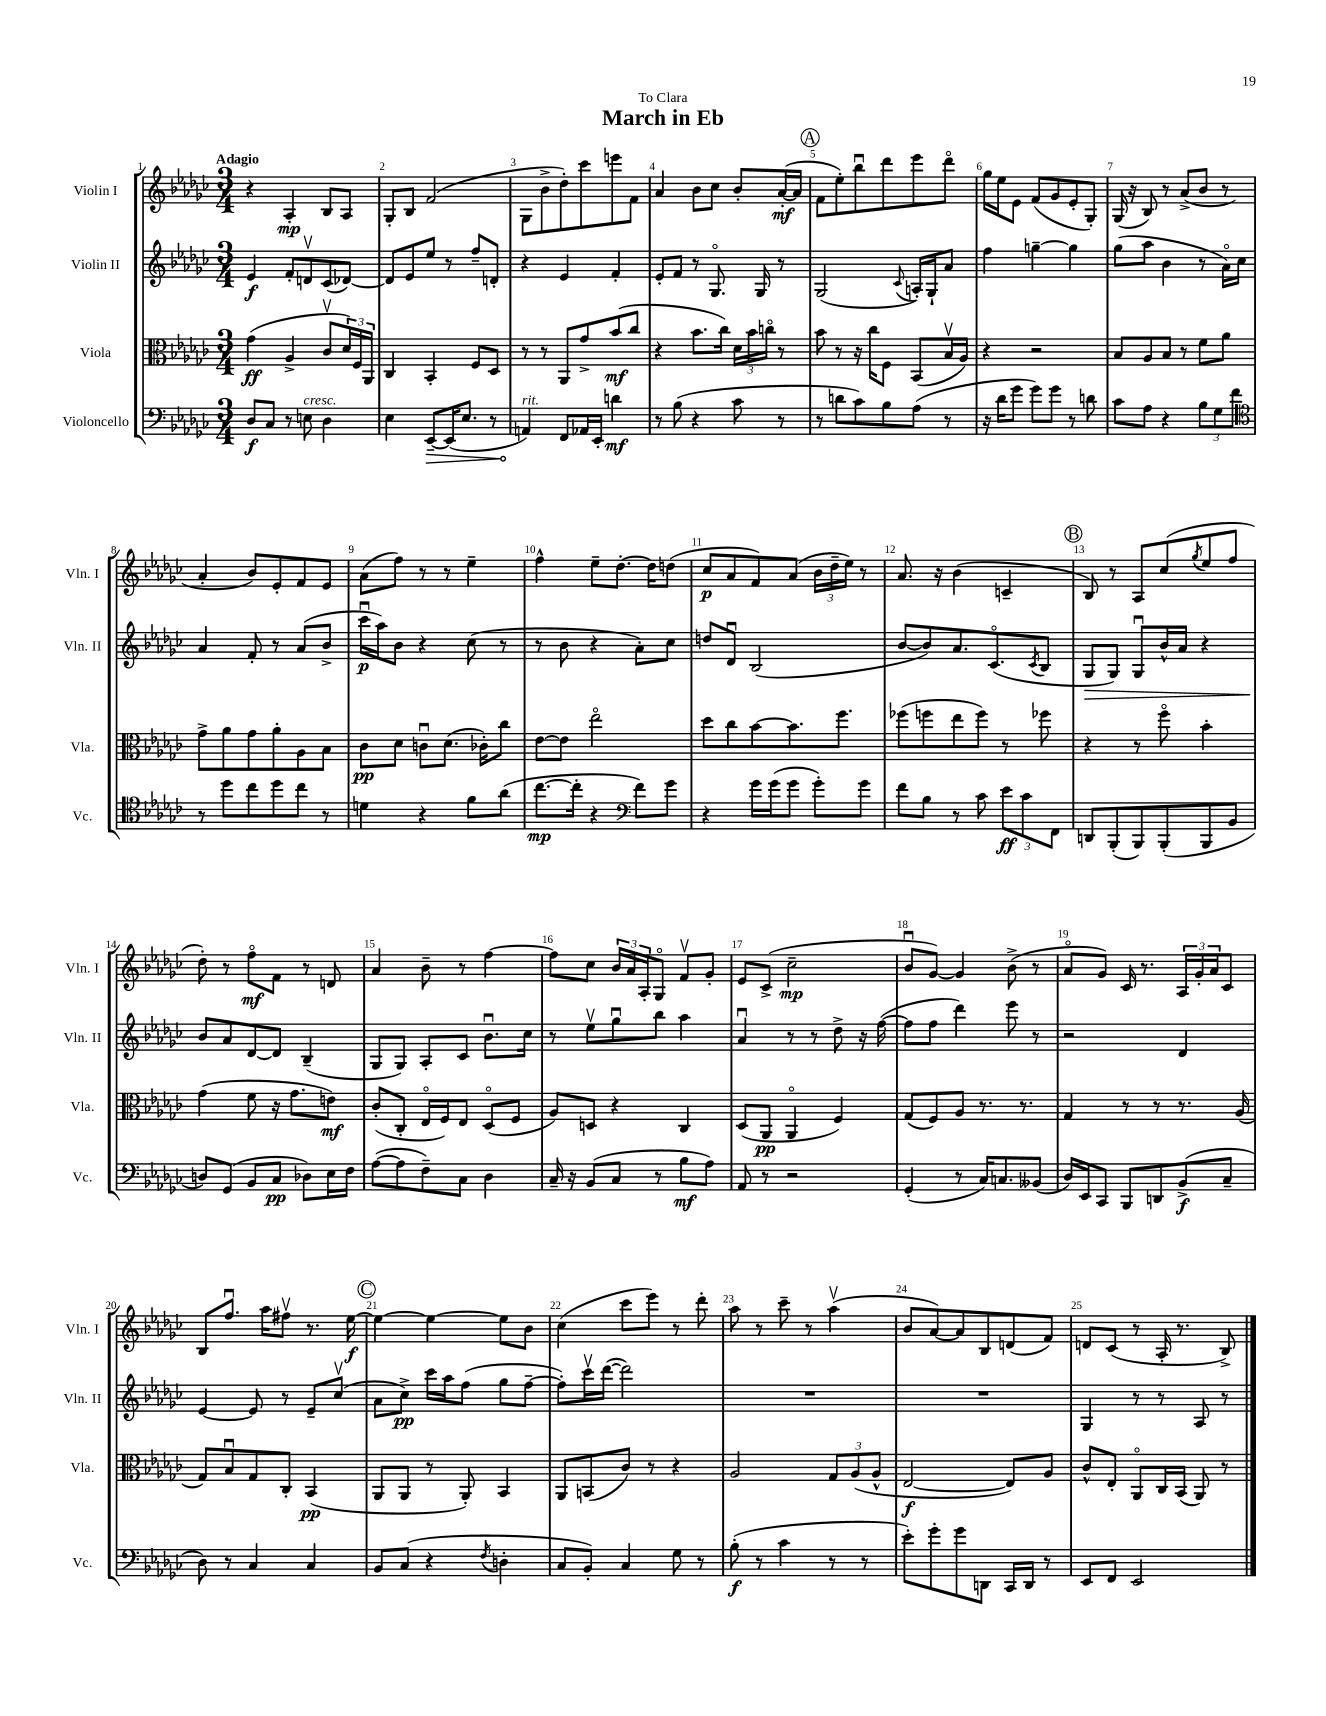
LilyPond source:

\header { title = "March in Eb" dedication = "To Clara" }
<<
\new StaffGroup <<
\new Staff = "s0" \with { instrumentName = "Violin I" shortInstrumentName = "Vln. I" } {
    \clef treble \key ges \major \numericTimeSignature \time 3/4 \tempo "Adagio"
    r4 aes4-.\mp bes8 aes8 |
    ges8-. bes8 f'2( |
    ges8 bes'8-> des''8-.) ces'''8 e'''8 f'8 |
    aes'4 bes'8 ces''8 bes'8-. aes'16~-.\mf( aes'16 |
    \mark \markup { \circle "A" } f'8 ees''8-.) bes''8\downbow des'''8 ees'''8 des'''8\flageolet |
    ges''16 ees''16 ees'8 f'8( ges'8 ees'8-. ges8-.) |
    ges16( r16 bes8) r8 aes'8->( bes'8 r8 |
    aes'4-. bes'8) ees'8-. f'8 ees'8 |
    aes'8( f''8) r8 r8 ees''4-- |
    f''4-^ ees''8-- des''8.~-. des''16 d''8( |
    ces''8\p aes'8 f'8) aes'8( \tuplet 3/2 { bes'16 des''16-- ees''16) } r8 |
    aes'8. r16 bes'4( c'4-- |
    \mark \markup { \circle "B" } bes8) r8 aes8 ces''8( \acciaccatura { ges''8 } ees''8 f''8 |
    des''8-.) r8 f''8\flageolet\mf f'8 r8 d'8 |
    aes'4 bes'8-- r8 f''4~ |
    f''8 ces''8 \tuplet 3/2 { bes'16 aes'16 aes16-. } ges8\flageolet f'8\upbow ges'8-. |
    ees'8 ces'8->( ces''2--\mp |
    bes'8\downbow ges'8~) ges'4 bes'8->( r8 |
    aes'8\flageolet ges'8) ces'16 r8. \tuplet 3/2 { aes16 ges'16-. aes'16 } ces'8 |
    bes8 f''8.\downbow aes''16 fis''8\upbow r8. ees''16~\f |
    \mark \markup { \circle "C" } ees''4~ ees''4~ ees''8 bes'8 |
    ces''4( ces'''8 ees'''8) r8 des'''8-. |
    aes''8 r8 ces'''8-- r8 aes''4\upbow( |
    bes'8 aes'8~) aes'8 bes8 d'8( f'8) |
    d'8 ces'8( r8 aes16-. r8. bes8->) \bar "|." |
}
\new Staff = "s1" \with { instrumentName = "Violin II" shortInstrumentName = "Vln. II" } {
    \clef treble \key ges \major \numericTimeSignature \time 3/4
    ees'4\f f'8-. d'8\upbow ces'8( des'8~) |
    des'8 ees'8 ees''8 r8 f''8-- d'8-. |
    r4 ees'4 f'4-. |
    ees'8-. f'8 r8 ges8.\flageolet ges16 r8 |
    \mark \markup { \circle "A" } ges2( \appoggiatura { ces'8 } a16-.) ges16-! aes'8 |
    f''4 g''4~-- g''4 |
    ges''8( aes''8 bes'4 r8 aes'16\flageolet) ces''16 |
    aes'4 f'8-. r8 aes'8( bes'8-> |
    ces'''16\downbow\p aes''16) bes'8 r4 ces''8( r8 |
    r8 bes'8 r4 aes'8-.) ces''8 |
    d''8 des'8\downbow bes2( |
    bes'8~ bes'8) aes'8. ces'8.\flageolet( \acciaccatura { ces'8 } bes8 |
    \mark \markup { \circle "B" } ges8\> ges8) ges8\downbow bes'16-^ aes'16 r4 |
    bes'8\! aes'8 des'8~ des'8 bes4--( |
    ges8 ges8) aes8-. ces'8 bes'8.\downbow ces''16 |
    r8 ees''8\upbow ges''8\downbow bes''8 aes''4 |
    aes'4\downbow r8 r8 des''8-> r16 f''16~( |
    f''8 f''8 des'''4) ees'''8 r8 |
    r2 des'4 |
    ees'4~ ees'8 r8 ees'8-- ces''8\upbow( |
    \mark \markup { \circle "C" } aes'8 ces''8->\pp) ces'''16 aes''16 f''8( ges''8 f''8~-- |
    f''8-.) ces'''16\upbow des'''16~( des'''2) |
    R2. |
    R2. |
    ges4 r8 r8 aes8 r8 \bar "|." |
}
\new Staff = "s2" \with { instrumentName = "Viola" shortInstrumentName = "Vla." } {
    \clef alto \key ges \major \numericTimeSignature \time 3/4
    ges'4\ff( aes4-> ces'8\upbow \tuplet 3/2 { des'16) f16 aes,16 } |
    ces4 bes,4-. f8 des8 |
    r8 r8 aes,8 ges'8-> bes'8\mf( ces''8 |
    r4 bes'8. ces''16) \tuplet 3/2 { des'16 bes'16 c''16\flageolet } r8 |
    \mark \markup { \circle "A" } bes'8 r8 r16 ces''16 f8 bes,8( bes16\upbow aes16) |
    r4 r2 |
    bes8 aes8 bes8 r8 f'8 aes'8 |
    ges'8-> aes'8 ges'8 aes'8-. aes8 bes8 |
    ces'8\pp des'8 c'8\downbow des'8.( ces'16-.) ces''8 |
    ees'8~ ees'8 ees''2\flageolet |
    des''8 ces''8 bes'8~ bes'8. f''8. |
    fes''8( f''8 ees''8 f''8) r8 fes''8 |
    \mark \markup { \circle "B" } r4 r8 f''8\flageolet bes'4-. |
    ges'4( f'8 r16 ges'8. e'8\mf) |
    ces'8-.( ces8-. ees16\flageolet f16) ees8 des8\flageolet( f8 |
    aes8) d8 r4 ces4 |
    des8( aes,8\pp aes,4\flageolet f4) |
    ges8( f8) aes8 r8. r8. |
    ges4 r8 r8 r8. aes16( |
    ges8) bes8\downbow ges8 ces8-. bes,4\pp( |
    \mark \markup { \circle "C" } aes,8 aes,8 r8 aes,8-.) bes,4 |
    aes,8 b,8( ces'8) r8 r4 |
    aes2 \tuplet 3/2 { ges8 aes8( aes8-^ } |
    ees2~\f ees8) aes8 |
    ces'8-^ ees8-. aes,8\flageolet ces16 bes,16( aes,8) r8 \bar "|." |
}
\new Staff = "s3" \with { instrumentName = "Violoncello" shortInstrumentName = "Vc." } {
    \clef bass \key ges \major \numericTimeSignature \time 3/4
    des8\f ces8 r8 e8^\markup { \italic "cresc." } des4 |
    ees4 \once \override Hairpin.circled-tip = ##t ees,8~--\> ees,16( ees8. r8 |
    a,4\!^\markup { \italic "rit." }) f,8 aes,16 ees,16-. d'4\mf |
    r8 bes8( r4 ces'8 r8 |
    \mark \markup { \circle "A" } r8 d'8 ces'8) bes8 aes8( r8 |
    r16 des'16 ges'8 ges'8) ges'8 r8 d'8 |
    ces'8 aes8 r4 \tuplet 3/2 { bes8 ges8 f'8 } |
    \clef tenor r8 des''8 ces''8 des''8 ces''8 r8 |
    d'4 r4 f'8 aes'8( |
    ces''8.~\mp ces''16-. r4 \clef bass f'8) ges'8 |
    r4 ges'16 ges'16( ges'8 ges'8-.) ges'8 |
    f'8 bes8 r8 ces'8 \tuplet 3/2 { ees'8\ff ces'8 f,8 } |
    \mark \markup { \circle "B" } d,8 bes,,8-.( bes,,8) bes,,8-.( bes,,8 bes,8 |
    d8) ges,8( bes,8 ces8\pp des8) ees16 f16 |
    aes8~( aes8 f8--) ces8 des4 |
    ces16-- r16 bes,8( ces8 r8 bes8\mf aes8) |
    aes,8 r8 r2 |
    ges,4-.( r8 ces16) c8. beses,8( |
    des16) ees,16 ces,8 bes,,8 d,8 bes,8->\f( ces8-- |
    des8) r8 ces4 ces4 |
    \mark \markup { \circle "C" } bes,8 ces8( r4 \acciaccatura { f8 } d4-. |
    ces8 bes,8-.) ces4 ges8 r8 |
    bes8-.\f( r8 ces'4 r8 r8 |
    ees'8-.) ges'8-. ges'8 d,8 ces,16 d,16 r8 |
    ees,8 f,8 ees,2 \bar "|." |
}
>>
>>
\layout { \context { \Score \override BarNumber.break-visibility = ##(#f #t #t) barNumberVisibility = #all-bar-numbers-visible } }
